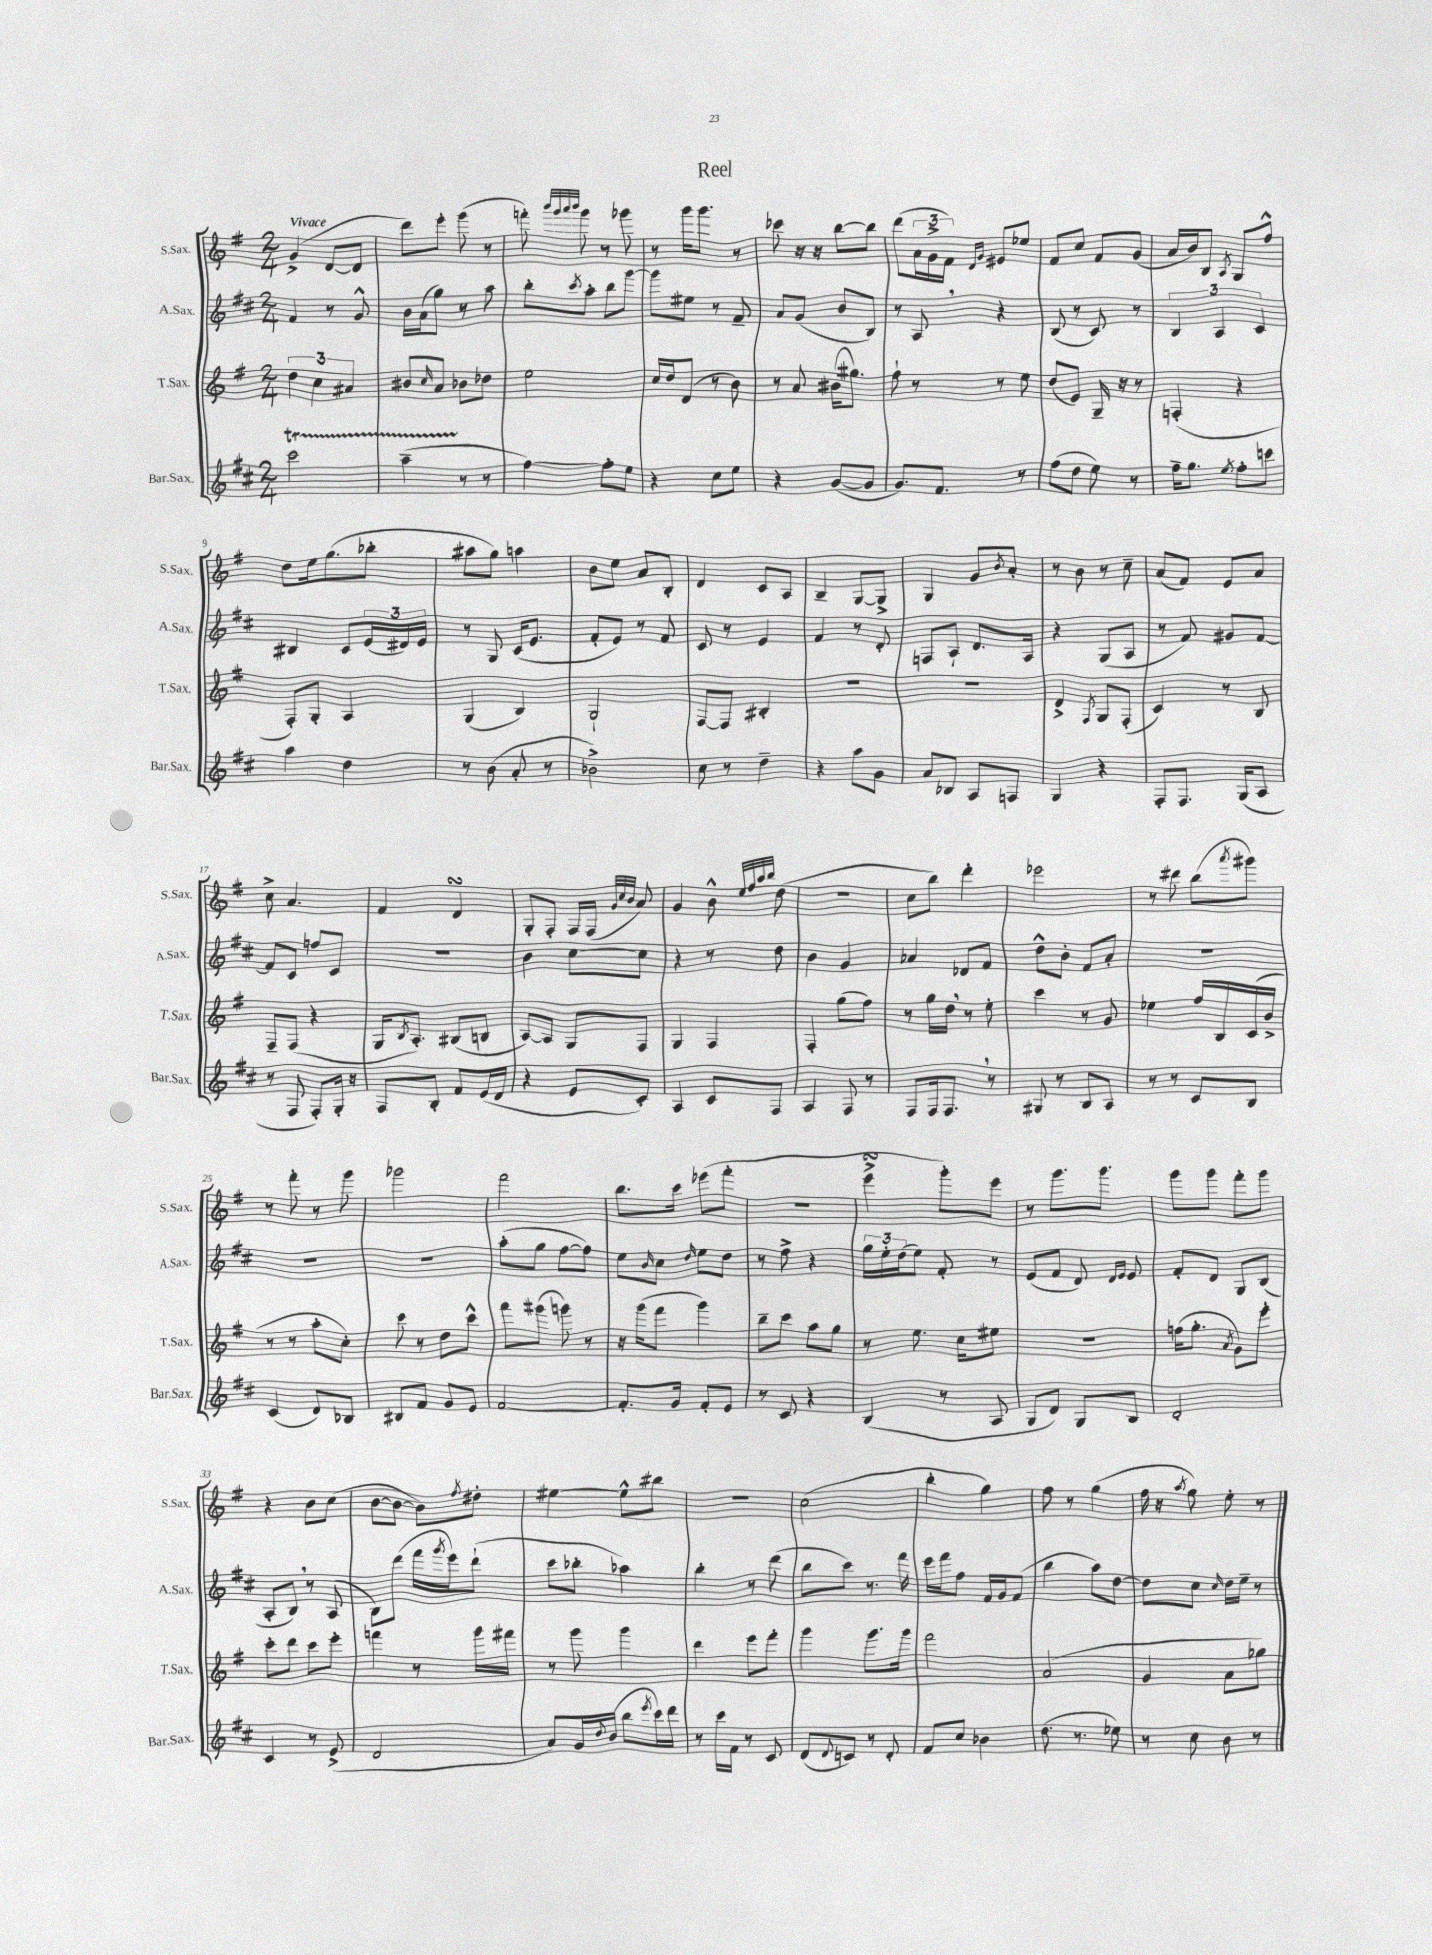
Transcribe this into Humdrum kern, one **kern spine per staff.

**kern	**kern	**kern	**kern
*staff4	*staff3	*staff2	*staff1
*clefG2	*clefG2	*clefG2	*clefG2
*k[f#c#]	*k[f#]	*k[f#c#]	*k[f#]
*M2/4	*M2/4	*M2/4	*M2/4
2ccc#	6dd	4f#	(4g^
.	6cc	.	.
.	.	8r	[8d
.	6a#	.	.
.	.	8g^^	8d]
=	=	=	=
(4aa~	8b#	16b	8ddd)
.	.	(16a	.
.	16qqcc	.	.
.	8a	8gg)	8eee'
8r	8b-	8r	(8ggg
8r	8dd-	8aa	8r
=	=	=	=
[4ff#)	2ee	8bb'	8fff')
.	.	.	32qqbbb
.	.	.	32qqggg
.	.	.	32qqaaa
.	.	8qccc#	32qqbbb
.	.	8aa'	8ggg
8ff#']	.	8bb	8r
8ee	.	[8ggg	8ggg-
=	=	=	=
4r	16cc	8ggg]	8r
.	16dd	.	.
.	(8d	8ee#	16ggg
.	.	.	8.ggg
8cc#	8r	8r	.
8ee	8b)	8f#~	8r
=	=	=	=
4r	8r	8a	8ccc-
.	8a	(8g	16r
.	.	.	16r
([8g	(16b#	8b	[8bb
.	8.gg#)	.	.
8g]	.	8B)	8bb]
=	=	=	=
8.g)	8ff#`	8r	(8ddd
.	8r	8A	24a
.	.	.	24g^
8.f#	.	.	.
.	.	.	24f#)
.	.	.	16qqd
.	.	.	16qqg
.	8r	4r	8e#
8r	8ee	.	8ee-
=	=	=	=
(8ff#	(8dd	(8B	8f#
8dd	8e)	8r	8cc
8ee)	16G~	8c#)	8f#
.	16r	.	.
8r	8r	8r	(8g
=	=	=	=
16ff#~	(4F'	6B	16a
8.gg	.	.	16b)
.	.	.	8B
.	.	6A	.
8qee	.	.	8qA
8ff#'	4r	.	8G
.	.	6c#	.
8ccc	.	.	8ff#^^
=	=	=	=
4aa	8F#')	4B#	8dd
.	8G'	.	16ee
.	.	.	(8.gg
4dd	4A	8c#	.
.	.	(24e	8bb-'
.	.	24d#)	.
.	.	24e	.
=	=	=	=
8r	(4G	8r	8aa#
(8b	.	8G	8gg)
8a'	4B)	(16c#	4aa
.	.	8.e	.
8r	.	.	.
=	=	=	=
2b-^)	2G`	8f#'	8b
.	.	8e)	8ee
.	.	8r	8a
.	.	8f#	8B'
=	=	=	=
8cc#	[8F#	8c#	4d
8r	8F#]	8r	.
4dd~	4B#'	4e	8c
.	.	.	8A
=	=	=	=
4r	2r	4f#	4B~
8aa	.	8r	[8G
8g	.	8d'	8G^]
=	=	=	=
8a	2r	8F	4G
8B-	.	8A`	.
8A	.	8.d	8g
.	.	.	8qb
8F	.	.	8a'
.	.	16A	.
=	=	=	=
4G	4d^	4r	8r
.	.	.	8b
.	8qF#	.	.
4r	8G	(8G	8r
.	(8F#'	8A	8cc~
=	=	=	=
8F#'	4c)	8r	(8a
8.F#	.	8f#)	8f#)
.	8r	8g#	8e
(16G	.	.	.
8A	8B	[8f#	8a
=	=	=	=
8r	8F#~	8f#]	8cc^
8F#	(8F#	8c#	4.a
8F#')	4r	8ff	.
16G'	.	8c#	.
16r	.	.	.
=	=	=	=
8F#	16G	2r	4f#
.	8qB	.	.
.	8.A')	.	.
8B'	.	.	.
8f#	(8B#	.	4d
(16e	8B	.	.
16d	.	.	.
=	=	=	=
4r	[8A)	4b	8G'
.	8A]	.	8F#'
8e	8G	[8cc#	16F#
.	.	.	(16F#
.	.	.	32qqg
.	.	.	32qqcc
.	.	.	32qqb
8c#')	8F#	8cc#]	8a)
=	=	=	=
4A	4G	4r	4g
8c#	4F#	8r	8b^^
.	.	.	32qqee
.	.	.	32qqff#
.	.	.	32qqaa
.	.	.	32qqbb
8F#	.	8dd	(8dd
=	=	=	=
4A	4F#'	4b	2r
8F#	(8gg	4g	.
8r	8ff#)	.	.
=	=	=	=
8F#	8r	4a-	8cc
16F#	16gg	.	8bb)
8.F#	16dd	.	.
.	8r	8d-	4ddd'
8r	8ee'	8f#	.
=	=	=	=
8G#	4ccc	8dd^^	2eee-
8r	.	8b'	.
8B	8r	8f#	.
8A	8g	8a'	.
=	=	=	=
8r	4ee-	2r	8r
8r	.	.	8ddd#
8c#	16ff#	.	(8bb
.	16B	.	.
.	.	.	8qaaa
8B	(16c	.	8ggg#)
.	16b^	.	.
=	=	=	=
(4c#	8r	2r	8r
.	8r	.	8fff#'
8d)	8aa'	.	8r
8B-	8cc')	.	8ggg
=	=	=	=
8B#	8ccc	2r	2ggg-
8f#	8r	.	.
8g	8dd	.	.
8e	8ccc^^	.	.
=	=	=	=
[2f#	8fff#	(8aa'	2fff#
.	(8ggg#	8gg	.
.	8ggg)	[8ff#	.
.	8r	8ff#])	.
=	=	=	=
8.f#']	16r	8ee	8.bb
.	(16ggg	.	.
.	.	16qqb	.
.	8fff#	8cc#	.
16g	.	.	16ccc
.	.	16qqdd	.
8f#'	4ggg)	8ee	(8eee-
8e	.	8dd	8fff#'
=	=	=	=
8r	8bb~	8r	2r
8c#	8ccc	8ff#^	.
4r	8aa	4r	.
.	8gg	.	.
=	=	=	=
(4B	8r	24gg	4eee^
.	.	24ee'	.
.	.	(24dd	.
.	8.ee	8ee)	.
8r	.	8f#'	8ggg')
.	16cc	.	.
8A	8ee#	8r	8eee
=	=	=	=
8G	2r	(8e	8r
8d)	.	8f#	8.ggg
8G	.	8d)	.
.	.	.	8.ggg
.	.	16qqd	.
.	.	16qqe	.
8B	.	8e	.
=	=	=	=
2d'	(16ff	8f#'	8ggg
.	8.gg'	.	.
.	.	8d	8ggg
.	8qa	.	.
.	8g)	8G	8fff#'
.	8eee'	(8B	8ggg
=	=	=	=
4c#	8ccc'	8A'	4r
.	8ddd	8B)	.
8r	8ccc	8r	8b
(8e^	8eee'	(8A	(8cc
=	=	=	=
2d	4fff	8B)	[8b
.	.	(8ddd	8b_
.	8r	16fff#	8b])
.	.	8qggg	.
.	.	16eee)	.
.	.	.	8qff#
.	16ggg	(8ddd`	8dd#'
.	16fff#	.	.
=	=	=	=
8a)	8r	8ccc#	[4ee#
16g	8ggg	8bb-'	.
8qqdd	.	.	.
(16b	.	.	.
8bb	4ggg	4aa-)	8ee#^^]
8qeee	.	.	.
16ccc#)	.	.	8bb#
16ddd	.	.	.
=	=	=	=
8r	4ddd	4bb'	2r
16ccc#	.	.	.
16f#	.	.	.
8r	8eee	8r	.
8c#	8fff#'	(8ddd	.
=	=	=	=
(8d	4ggg	8bb	(2cc
8qqd	.	.	.
8c)	.	8ccc#)	.
8r	8.ggg	8.r	.
8d'	.	.	.
.	16ggg	16fff#	.
=	=	=	=
8f#	2fff#	16eee	4bb'
.	.	16fff#	.
8cc#	.	8ff#	.
4b-	.	16f#	4gg)
.	.	16g	.
.	.	(8f#	.
=	=	=	=
(8.dd	(2a	4bb	8ff#
.	.	.	8r
8.r	.	.	.
.	.	8aa)	(4gg
8ee-)	.	[8dd	.
=	=	=	=
8r	4g	8dd]	16ff#
.	.	.	16r
.	.	.	8qaa
8cc#	.	8cc#	8gg)
.	.	16qqcc#	.
8b	8a	16dd	8ee'
.	.	16ee~	.
8r	8gg-)	8r	8r
==	==	==	==
*-	*-	*-	*-
